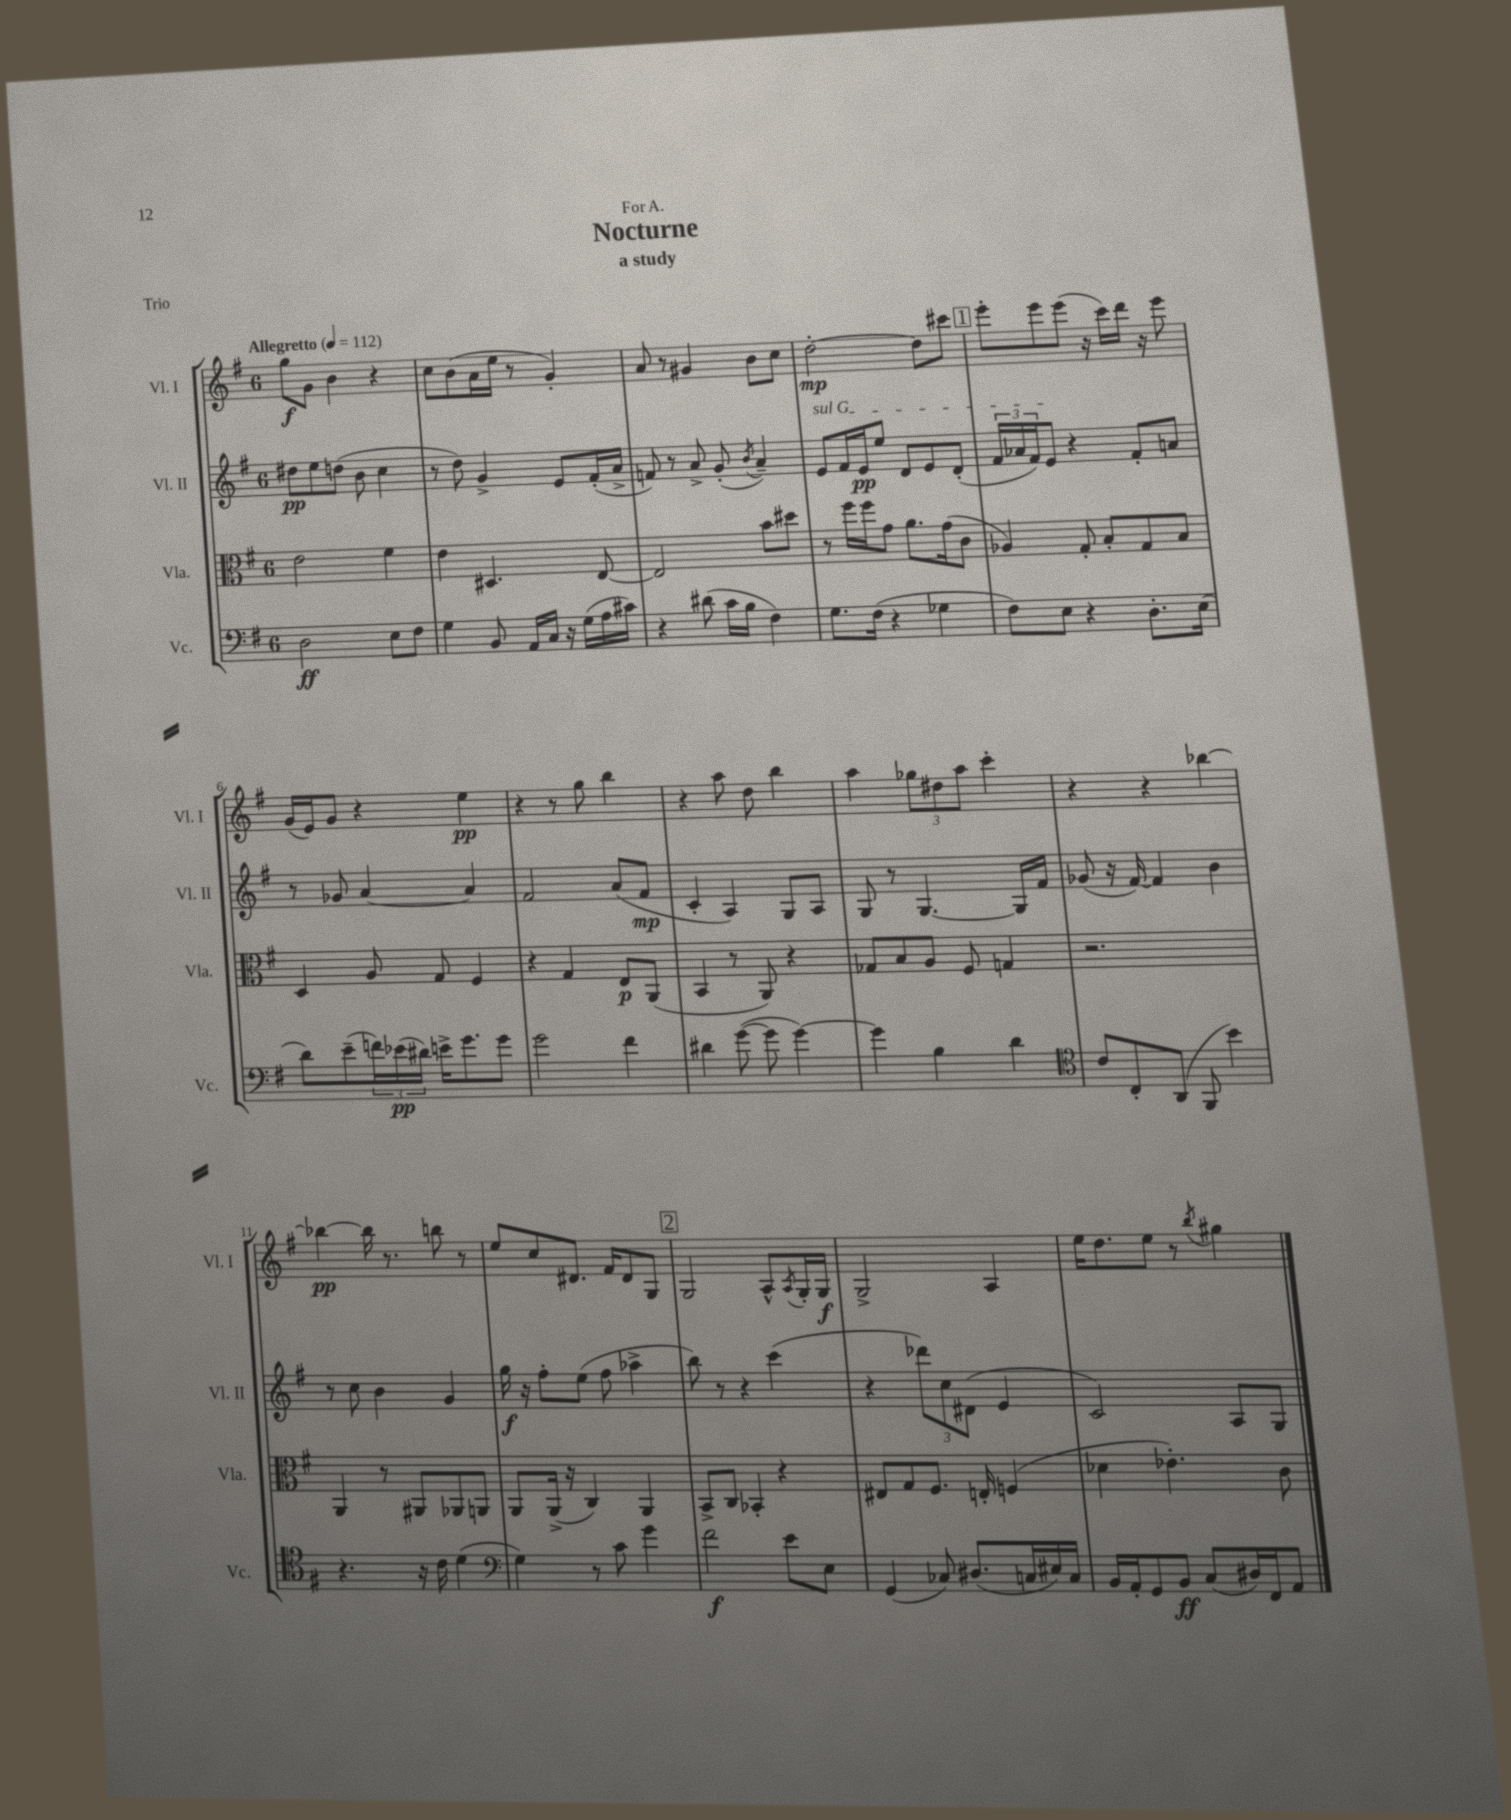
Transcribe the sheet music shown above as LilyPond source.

\header { title = "Nocturne" subtitle = "a study" dedication = "For A." piece = "Trio" }
<<
\new StaffGroup <<
\new Staff = "s0" \with { instrumentName = "Vl. I" shortInstrumentName = "Vl. I" } {
    \clef treble \key g \major \once \override Staff.TimeSignature.style = #'single-digit \time 6/8 \tempo "Allegretto" 4 = 112
    g''8\f g'8 b'4 r4 |
    c''8 b'8( a'16 e''16 r8 g'4-.) |
    a'8 r8 gis'4 b'8 c''8 |
    d''2~-.\mp d''8 cis'''8 |
    \mark \markup { \box "1" } e'''8-. e'''8 e'''8( r16 c'''16) d'''16 r16 e'''8 |
    g'16( e'16) g'8 r4 e''4\pp |
    r4 r8 g''8 b''4 |
    r4 a''8 d''8 b''4 |
    a''4 \tuplet 3/2 { ges''8 dis''8 a''8 } c'''4-. |
    r4 r4 bes''4~ |
    bes''4~\pp bes''16 r8. b''8 r8 |
    e''8 c''8 dis'8. fis'16 dis'8 g8 |
    \mark \markup { \box "2" } g2 a8-^ \acciaccatura { a8 } g16-. g16\f |
    g2-> a4 |
    e''16 d''8. e''8 r8 \acciaccatura { b''8 } gis''4 \bar "|." |
}
\new Staff = "s1" \with { instrumentName = "Vl. II" shortInstrumentName = "Vl. II" } {
    \clef treble \key g \major \once \override Staff.TimeSignature.style = #'single-digit \time 6/8
    dis''8\pp e''8 d''8( b'8 c''4 |
    r8 d''8) g'4-> e'8 fis'16-.( a'16-> |
    f'8) r8 a'8-> g'8-.( \acciaccatura { b'8 } a'4--) |
    \once \override TextSpanner.bound-details.left.text = \markup { \italic "sul G" } e'8\startTextSpan fis'16 e'16\pp e''8 d'8 e'8 d'8-.( |
    \mark \markup { \box "1" } \tuplet 3/2 { fis'16 aes'16 fis'16) } e'8\stopTextSpan r4 fis'8-. a'8 |
    r8 ges'8 a'4~ a'4 |
    fis'2 a'8( fis'8\mp |
    c'4-. a4) g8 a8 |
    g8 r8 g4.~ g16 fis'16 |
    ges'8( r16 fis'16~) fis'4 b'4 |
    r8 c''8 b'4 g'4 |
    g''16\f r16 fis''8-. e''8( fis''8 aes''4-> |
    \mark \markup { \box "2" } b''8) r8 r4 c'''4( |
    r4 \tuplet 3/2 { des'''8) c''8 dis'8( } e'4 |
    c'2) a8 g8 \bar "|." |
}
\new Staff = "s2" \with { instrumentName = "Vla." shortInstrumentName = "Vla." } {
    \clef alto \key g \major \once \override Staff.TimeSignature.style = #'single-digit \time 6/8
    e'2 fis'4 |
    e'4 dis4. e8~ |
    e2 b'8 dis''8 |
    r8 fis''16 fis''16 g'8 a'8. g'16( c'8 |
    \mark \markup { \box "1" } aes4) g8-. b8-. g8 b8 |
    d4 a8 g8 fis4 |
    r4 g4 e8\p a,8( |
    b,4 r8 a,8) r4 |
    ges8 b8 a8 fis8 g4 |
    r2. |
    a,4 r8 ais,8 aes,8 a,8 |
    a,8 a,16->( r16 c4) a,4 |
    \mark \markup { \box "2" } b,8-> c8 bes,4-. r4 |
    eis8 g8 fis8. e16-. f4( |
    des'4 ees'4.-.) c'8 \bar "|." |
}
\new Staff = "s3" \with { instrumentName = "Vc." shortInstrumentName = "Vc." } {
    \clef bass \key g \major \once \override Staff.TimeSignature.style = #'single-digit \time 6/8
    d2\ff e8 fis8 |
    g4 b,8 a,16 c16 r16 g16( a16 cis'16) |
    r4 dis'8( c'16 b16 fis4) |
    g8. fis16( r4 ges4 |
    \mark \markup { \box "1" } fis8) e8 r4 d8.-. e16( |
    d'8) e'8--( \tuplet 3/2 { f'16) ees'16\pp( dis'16) } e'16-> g'8. g'8 |
    g'2 fis'4 |
    dis'4 g'8~( g'8 g'4~) |
    g'4 b4 d'4 |
    \clef tenor c'8 c8-. a,8( fis,8 b'4) |
    r4. r16 c'16 d'4( |
    \clef bass g4) r8 c'8 g'4 |
    \mark \markup { \box "2" } fis'2\f e'8 e8 |
    g,4( ces8) dis8.( c16 eis16) c16 |
    b,16 a,16-. g,8 b,8\ff c8( dis16) fis,16 a,8 \bar "|." |
}
>>
>>
